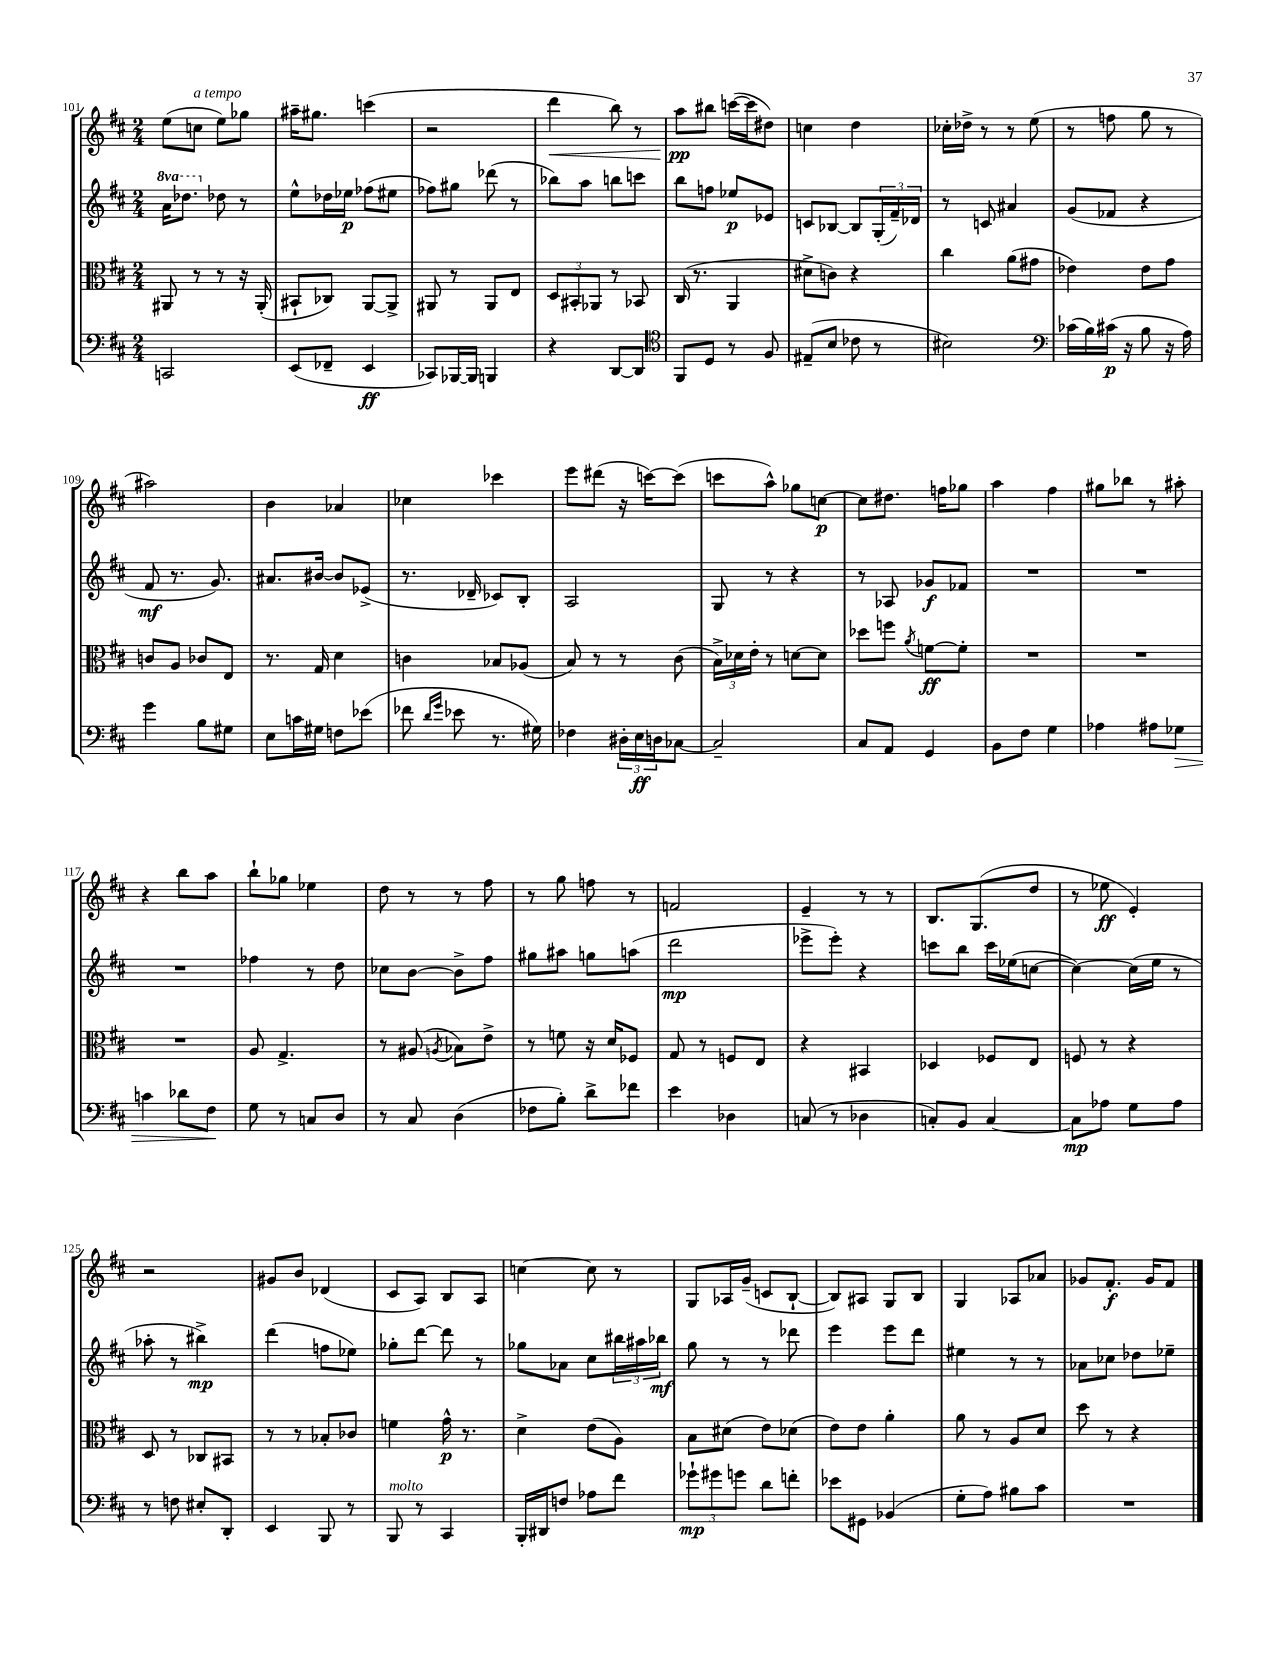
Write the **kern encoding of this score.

**kern	**kern	**kern	**kern
*staff4	*staff3	*staff2	*staff1
*clefF4	*clefC3	*clefG2	*clefG2
*k[f#c#]	*k[f#c#]	*k[f#c#]	*k[f#c#]
*M2/4	*M2/4	*M2/4	*M2/4
2CC	8AA#	16aa	(8ee
.	.	8.ddd-	.
.	8r	.	8cc
.	8r	8dd-	8ee)
.	16r	8r	8gg-
.	(16AA#'	.	.
=	=	=	=
(8EE	8BB#`	8ee^^	16aa#~
.	.	.	8.gg#
8FF-~	8C-)	16dd-	.
.	.	16ee-	.
4EE	[8AA	(8ff-	(4ccc
.	8AA^]	8ee#	.
=	=	=	=
8CC-)	8AA#	8ff-)	2r
[16BBB-	8r	8gg#	.
16BBB-]	.	.	.
4BBB	8AA#	(8ddd-	.
.	8E	8r	.
=	=	=	=
4r	12D	8bb-)	4ddd
.	12BB#'	.	.
.	.	8aa	.
.	12AA-	.	.
[8DD	8r	8bb	8bb)
8DD]	8BB-	8ccc	8r
=	=	=	=
*clefC4	*	*	*
8FF#	(16C#	8bb	8aa
.	8.r	.	.
8D	.	8ff	8bb#
8r	4AA	8ee-	([16ccc
.	.	.	16ccc]
8F#	.	8e-	8dd#)
=	=	=	=
(8E#~	8d#^	8c	4cc
8B	8c)	[8B-	.
8c-	4r	8B-]	4dd
8r	.	(24G'	.
.	.	24f#~)	.
.	.	24d-	.
=	=	=	=
2B#)	4cc#	8r	16cc-'
.	.	.	16dd-^
.	.	8c	8r
.	(8a	4a#	8r
.	8g#	.	(8ee
=	=	=	=
*clefF4	*	*	*
(16c-	4e-)	(8g	8r
16B)	.	.	.
(16c#	.	8f-	8ff
16r	.	.	.
8B	8e-	4r	8gg
16r	8g	.	8r
16A)	.	.	.
=	=	=	=
4g	8c	8f#	2aa#)
.	8A	8.r	.
8B	8c-	.	.
.	.	8.g)	.
8G#	8E	.	.
=	=	=	=
8E	8.r	8.a#	4b
16c	.	.	.
16G#	16G	[16b#	.
8F	4d	8b#]	4a-
(8e-	.	(8e-^	.
=	=	=	=
8f-	4c	8.r	4cc-
16qqd	.	.	.
16qqg	.	.	.
8e-	.	.	.
.	.	16d-~	.
8.r	8B-	8c-)	4ccc-
.	(8A-	8B'	.
16G#)	.	.	.
=	=	=	=
4F-	8B)	2A	8eee
.	8r	.	(8ddd#
24D#'	8r	.	16r
24E	.	.	.
.	.	.	[16ccc)
24D	.	.	.
[8C-	(8c#	.	(8ccc]
=	=	=	=
2C-~]	24B^)	8G	8ccc
.	24d-	.	.
.	24e'	.	.
.	8r	8r	8aa^^)
.	[8d	4r	8gg-
.	8d]	.	[8cc
=	=	=	=
8C#	8dd-	8r	8cc]
8AA	8ff	8A-	8.dd#
.	8qa	.	.
4GG	[8f	8g-	.
.	.	.	16ff
.	8f']	8f-	8gg-
=	=	=	=
8BB	2r	2r	4aa
8F#	.	.	.
4G	.	.	4ff#
=	=	=	=
4A-	2r	2r	8gg#
.	.	.	8bb-
8A#	.	.	8r
8G-	.	.	8aa#'
=	=	=	=
4c	2r	2r	4r
8d-	.	.	8bb
8F#	.	.	8aa
=	=	=	=
8G	8A	4ff-	8bb`
8r	4.G^	.	8gg-
8C	.	8r	4ee-
8D	.	8dd	.
=	=	=	=
8r	8r	8cc-	8dd
8C#	(8A#	[8b	8r
.	8qA	.	.
(4D	8B-)	8b^]	8r
.	8e^	8ff#	8ff#
=	=	=	=
8F-	8r	8gg#	8r
8B')	8f	8aa#	8gg
8d^	16r	8gg	8ff
.	16d	.	.
8f-	8F-	(8aa	8r
=	=	=	=
4e	8G	2ddd	2f
.	8r	.	.
4D-	8F	.	.
.	8E	.	.
=	=	=	=
(8C	4r	8eee-^	4e~
8r	.	8eee-')	.
4D-	4BB#	4r	8r
.	.	.	8r
=	=	=	=
8C')	4D-	8ccc	8.B
8BB	.	8bb	.
.	.	.	(8.G
[4C	8F-	16ccc	.
.	.	(16ee-	.
.	8E	[8cc	8dd
=	=	=	=
8C]	8F	4cc_)	8r
8A-	8r	.	8ee-
8G	4r	(16cc]	4e')
.	.	16ee	.
8A-	.	8r	.
=	=	=	=
8r	8D	8aa-'	2r
8F	8r	8r	.
8E#'	8C-	4bb#^)	.
8DD'	8BB#	.	.
=	=	=	=
4EE	8r	(4ddd	8g#
.	8r	.	8b
8BBB	8B-'	8ff	(4d-
8r	8c-	8ee-)	.
=	=	=	=
8BBB	4f	8gg-'	8c#
8r	.	[8ddd	8A)
4CC#	16g^^	8ddd]	8B
.	8.r	.	.
.	.	8r	8A
=	=	=	=
16BBB'	4d^	8gg-	[4cc
16DD#	.	.	.
8F	.	8a-	.
8A-	(8e	8cc#	8cc]
8f#	8A)	24bb#	8r
.	.	24aa#	.
.	.	24bb-	.
=	=	=	=
12g-`	8B	8gg	8G
12g#	.	.	.
.	(8d#	8r	16A-
12g	.	.	.
.	.	.	(16g~
8d	8e)	8r	8c
8f'	(8d-	8ddd-	[8B`
=	=	=	=
8e-	8e)	4eee	8B])
8GG#	8e	.	8A#
(4BB-	4a'	8eee	8G
.	.	8ddd	8B
=	=	=	=
8G'	8a	4ee#	4G
8A)	8r	.	.
8B#	8A	8r	8A-
8c#	8d	8r	8a-
=	=	=	=
2r	8dd	8a-	8g-
.	8r	8cc-	8.f#'
.	4r	8dd-	.
.	.	.	16g-
.	.	8ee-~	8f#
==	==	==	==
*-	*-	*-	*-
